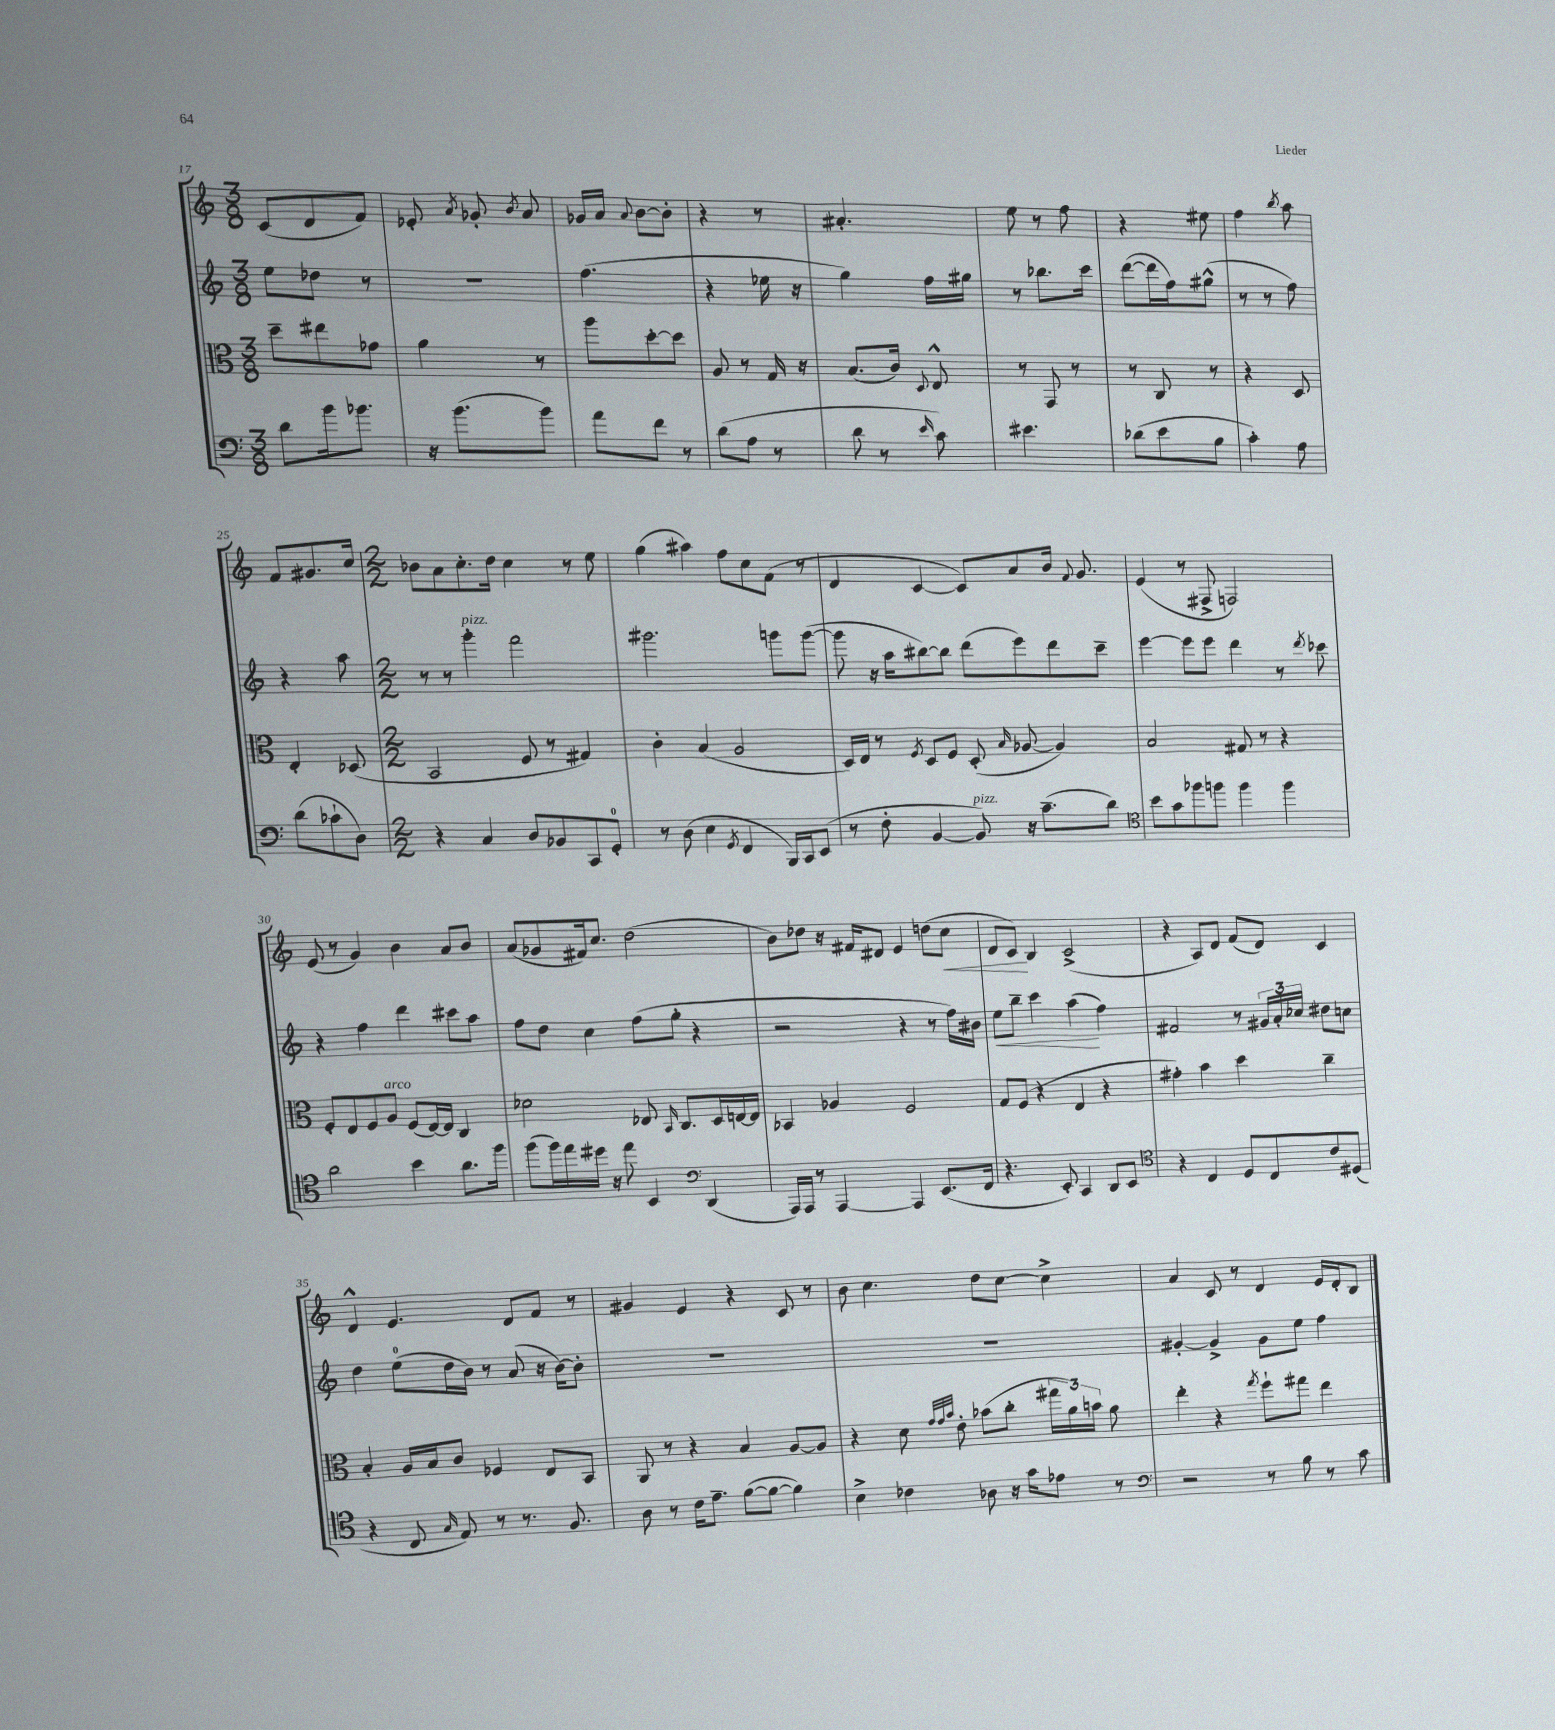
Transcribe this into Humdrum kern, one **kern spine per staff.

**kern	**kern	**kern	**dynam	**kern	**dynam
*part4	*part3	*part2	*part2	*part1	*part1
*staff4	*staff3	*staff2	*staff2	*staff1	*staff1
*clefF4	*clefC3	*clefG2	*	*clefG2	*
*k[]	*k[]	*k[]	*	*k[]	*
*M3/8	*M3/8	*M3/8	*	*M3/8	*
=17	=17	=17	=17	=17	=17
8d\L	8dd~\L	8ee\L	.	(8c/L	.
16b\k	8ee#X\	8dd-X\J	.	8d/	.
8.b-X\J	.	.	.	.	.
.	8g-X\J	8r	.	8f/J)	.
=18	=18	=18	=18	=18	=18
16r	4a\	4.r	.	8e-X'/	.
(8.b\L	.	.	.	.	.
.	.	.	.	8qa/	.
.	.	.	.	8g-X'/	.
.	.	.	.	8qb/	.
8b\J)	8r	.	.	8a/	.
=19	=19	=19	=19	=19	=19
8a\L	8aa\L	(4.ff\	.	16g-X/LL	.
.	.	.	.	16a/JJ	.
.	.	.	.	8qqa/	.
8f\J	[8dd'\	.	.	[8b\L	.
8r	8dd\J]	.	.	8b'\J]	.
=20	=20	=20	=20	=20	=20
(8d\L	8A/	4r	.	4r	.
8A\J	8r	.	.	.	.
8r	16G/	16ee-X\	.	8r	.
.	16r	16r	.	.	.
=21	=21	=21	=21	=21	=21
8d\	(8.B/L	4gg\)	.	4.a#X'/	.
8r	.	.	.	.	.
.	16c/Jk)	.	.	.	.
16qqe/	8qqD/	.	.	.	.
8c\)	8E^^/	16ff\LL	.	.	.
.	.	16gg#X\JJ	.	.	.
=22	=22	=22	=22	=22	=22
4.e#X\	8r	8r	.	8ee\	.
.	8GG/	8.bb-X\L	.	8r	.
.	8r	.	.	8ff\	.
.	.	16ccc\Jk	.	.	.
=23	=23	=23	=23	=23	=23
(8d-X\L	8r	([8ddd\L	.	4r	.
8e\	8C/	16ddd\L]	.	.	.
.	.	16ff\J)	.	.	.
8B\J	8r	(8gg#X^^\J	.	8ee#X\	.
=24	=24	=24	=24	=24	=24
4c'\)	4r	8r	.	4ff\	.
.	.	8r	.	.	.
.	.	.	.	8qbb/	.
8A\	8D/	8ff\)	.	8aa\	.
!!LO:LB:g=z
=25	=25	=25	=25	=25	=25
(8d\L	4E'/	4r	.	8f/L	.
8c-X`\	.	.	.	8.g#X/	.
8D\J)	(8D-X/	8aa\	.	.	.
.	.	.	.	16cc/Jk	.
=26	=26	=26	=26	=26	=26
*M2/2	*M2/2	*M2/2	*	*M2/2	*
4r	2BB/	8r	.	8b-X\L	.
.	.	8r	.	8a\	.
!	!	!LO:TX:a:i:t=pizz.	!	!	!
4C/	.	4ggg'\	.	8.cc'\	.
.	.	.	.	16dd\Jk	.
8D/L	8F/	2fff\	.	4cc\	.
8BB-X/	8r	.	.	.	.
8CC/	4G#X/)	.	.	8r	.
8GG'/J	.	.	.	8ee\	.
=27	=27	=27	=27	=27	=27
8r	4c'\	2.ggg#X\	.	(4gg\	.
(8D\	.	.	.	.	.
4E\	(4B/	.	.	4aa#X\)	.
8qGG/	.	.	.	.	.
4FF/	2A/	.	.	8ff\L	.
.	.	.	.	8cc\	.
16BBB/LL)	.	8gggn\L	.	(8f\J	.
16CC/J	.	.	.	.	.
(8EE/J	.	([8ggg\J	.	8r	.
=28	=28	=28	=28	=28	=28
8r	16D/LL)	8ggg\]	.	4d/	.
.	16E/JJ	.	.	.	.
8F'\	8r	16r	.	.	.
.	.	16aa\KL	.	.	.
.	8qF/	.	.	.	.
[4BB/	8D/L	[8bb#X\)	.	[4c/	.
.	8F/J	8bb#\J]	.	.	.
!LO:TX:a:i:t=pizz.	!	!	!	!	!
8BB/])	(8D'/	(8ddd\L	.	8c/L])	.
.	16qqB/	.	.	.	.
16r	[8A-X/	8eee\)	.	8a/	.
(8.c~\L	.	.	.	.	.
.	4A-/])	8ddd\	.	16b/Jk	.
.	.	.	.	8qqf/	.
.	.	.	.	8.g/	.
8d\J)	.	8ccc~\J	.	.	.
=29	=29	=29	=29	=29	=29
*clefC4	*	*	*	*	*
8b\L	2B/	[4eee\	.	(4e/	.
8g\	.	.	.	.	.
8ff-X\	.	8eee\L]	.	8r	.
8ffn\J	.	8eee\J	.	8F#X^/	.
4ff\	8G#X/	4ddd\	.	2Fn/)	.
.	8r	.	.	.	.
4ff\	4r	8r	.	.	.
.	.	8qddd/	.	.	.
.	.	8ccc-X\	.	.	.
!!LO:LB:g=z
=30	=30	=30	=30	=30	=30
2a\	8F'/L	4r	.	(8e/	.
.	8E/	.	.	8r	.
.	8F/	4ff\	.	4g/)	.
!	!LO:TX:a:i:t=arco	!	!	!	!
.	8A/J	.	.	.	.
4b\	(8F/L	4ddd\	.	4b\	.
.	[16E/L)	.	.	.	.
.	16E/JJ]	.	.	.	.
8.a\L	4C/	8ccc#X\L	.	8a/L	.
.	.	8aa\J	.	8b/J	.
16ff\Jk	.	.	.	.	.
=31	=31	=31	=31	=31	=31
(8ff\L	2d-X\	8ff\L	.	(8a/L	.
16ff\L)	.	8dd\J	.	8g-X/	.
16ee\	.	.	.	.	.
16dd#X\JJ	.	4cc\	.	16f#X/k)	.
16r	.	.	.	8.cc/J	.
8ee\	.	.	.	.	.
4BB/	8E-X/	(8ff\L	.	(2dd\	.
.	16qqBB/	.	.	.	.
.	8.C/L	8gg'\J	.	.	.
*clefF4	*	*	*	*	*
(4DD/	.	4r	.	.	.
.	16D/L	.	.	.	.
.	[16En/	.	.	.	.
.	16E/JJ]	.	.	.	.
=32	=32	=32	=32	=32	=32
16AAA/LL)	4BB-X/	2r	.	8b\L)	.
16AAA/JJ	.	.	.	.	.
8r	.	.	.	8dd-X\J	.
[4AAA/	4A-X/	.	.	16r	.
.	.	.	.	16f#X/KL	.
.	.	.	.	8d#X/J	.
4AAA/]	2F/	4r	.	4e/	.
(8.EE/L	.	8r	.	(8ddn\L	.
!	!	!	!	!	!LO:HP:b
.	.	16ff\LL)	.	8cc\J	<
16FF/Jk	.	16b#X\JJ	.	.	.
=33	=33	=33	=33	=33	=33
!	!	!	!LO:HP:b	!	!
4.r	8G/L	8ee\L	<	8d/L	.
.	(8F/J	8bb~\J	.	8c/J)	.
.	4r	4ccc\	.	4B/	[
8EE'/)	.	.	.	.	.
4CC/	4E/	(4aa\	.	(2c^/	.
8DD/L	4r	4ff\)	[	.	.
8EE/J	.	.	.	.	.
=34	=34	=34	=34	=34	=34
*clefC4	*	*	*	*	*
4r	4g#X'\)	2f#X/	.	4r	.
4C/	4b\	.	.	8A/L)	.
.	.	.	.	8d/J	.
8D/L	4dd\	8r	.	(8f/L	.
8C/	.	24g#X/LL	.	8d/J)	.
.	.	24a'/	.	.	.
.	.	24cc-X/JJ	.	.	.
8c/	4cc~\	8dd#X\L	.	4c/	.
(8D#X/J	.	8ccn\J	.	.	.
!!LO:LB:g=z
=35	=35	=35	=35	=35	=35
4r	4B'/	4dd\	.	4d^^/	.
8C/	16A/LL	(8ee\L	.	4.e/	.
.	16B/J	.	.	.	.
16qqG/	.	.	.	.	.
8E/)	8c/J	16dd\L	.	.	.
.	.	16b\JJ)	.	.	.
8r	4F-X/	8r	.	.	.
8.r	.	(8a/	.	8d/L	.
.	8E/L	16r	.	8f/J	.
8.F/	.	[16b\KL)	.	.	.
.	8BB/J	8b'\J]	.	8r	.
=36	=36	=36	=36	=36	=36
8A\	8AA/	1r	.	4g#X/	.
8r	8r	.	.	.	.
16c\KL	4r	.	.	4e/	.
8.e~\J	.	.	.	.	.
([8f\L	4B/	.	.	4r	.
8f\J_	.	.	.	.	.
4f\])	[8A/L	.	.	8c/	.
.	8A/J]	.	.	8r	.
=37	=37	=37	=37	=37	=37
4B^\	4r	1r	.	8b\	.
.	.	.	.	4.cc\	.
4c-X\	8d\	.	.	.	.
.	32qqg/LLL	.	.	.	.
.	32qqg/	.	.	.	.
.	32qqb/JJJ	.	.	.	.
.	8e'\	.	.	.	.
8A-X\	(8b-X\L	.	.	8dd\L	.
16r	8cc'\J	.	.	[8cc\J	.
16g\KL	.	.	.	.	.
8e-X\J	24gg#X\LL	.	.	4cc^\]	.
.	24a\)	.	.	.	.
.	24bn\JJ	.	.	.	.
8r	8a\	.	.	.	.
=38	=38	=38	=38	=38	=38
*clefF4	*	*	*	*	*
2r	4ee'\	[4g#X'/	.	4a/	.
.	4r	4g#^/]	.	8c/	.
.	.	.	.	8r	.
.	8qgg/	.	.	.	.
8r	8ff`\L	8g#\L	.	4d/	.
8B\	8gg#X\J	8ee\J	.	.	.
8r	4ee\	4ff\	.	16e/LL	.
.	.	.	.	16d'/J	.
8c\	.	.	.	8B/J	.
==	==	==	==	==	==
*-	*-	*-	*-	*-	*-
